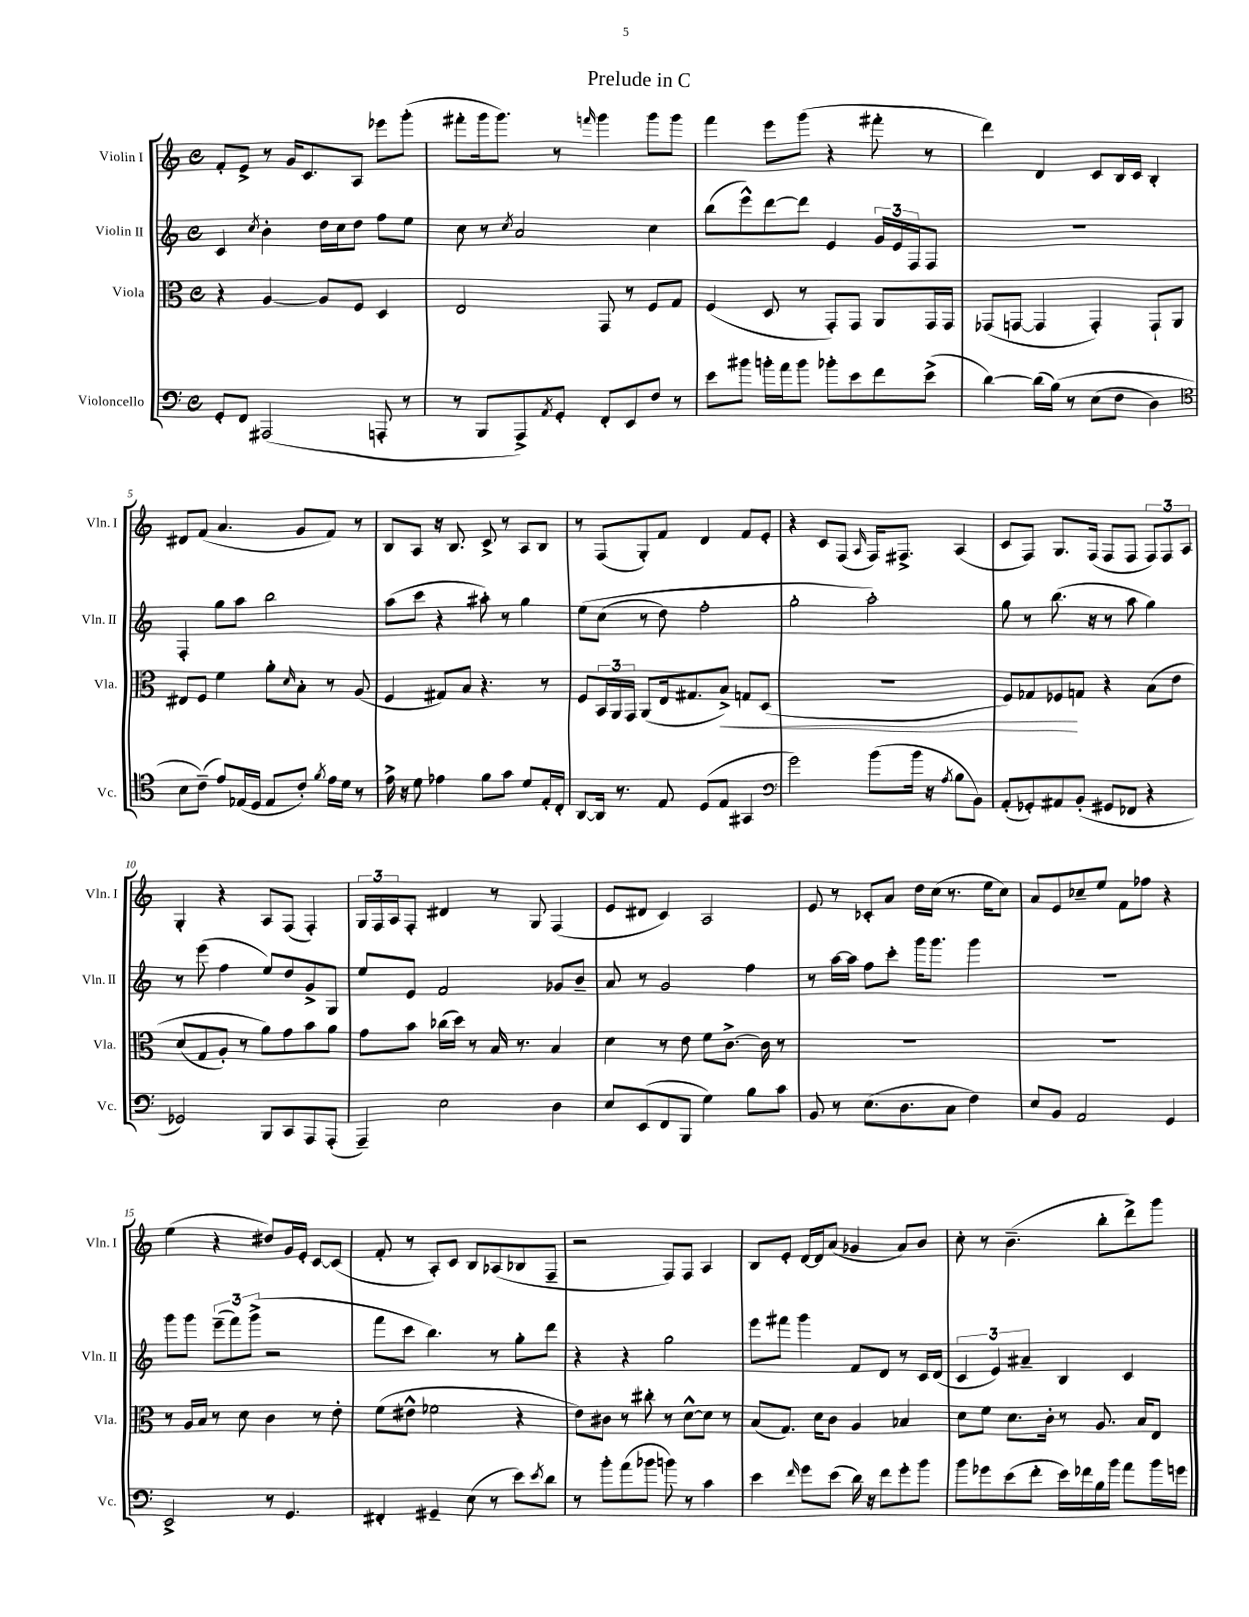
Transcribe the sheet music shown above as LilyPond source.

\header { title = "Prelude in C" }
<<
\new StaffGroup <<
\new Staff = "s0" \with { instrumentName = "Violin I" shortInstrumentName = "Vln. I" } {
    \clef treble \key c \major \defaultTimeSignature \time 4/4
    f'8-. e'8-> r8 g'16 c'8. a8 ees'''8 g'''8-.( |
    fis'''8-. g'''16 g'''8.) r8 \grace { f'''16 } g'''4 g'''8 g'''8 |
    f'''4 e'''8 g'''8( r4 fis'''8-. r8 |
    d'''4) d'4 c'8 b16 c'16 b4-. |
    dis'8 f'8( a'4. g'8 f'8) r8 |
    b8 a8 r16 b8. c'8-> r8 a8 b8 |
    r8 f8( g8-.) f'8 d'4 f'8 e'8-. |
    r4 c'8 f8( \grace { a16 } f16) fis8.-> a4( |
    c'8 f8) g8. f16( f8 f8 \tuplet 3/2 { f8) f8 a8 } |
    g4-. r4 a8 f8( f4-.) |
    \tuplet 3/2 { g16 f16 a16 } f8-. dis'4 r8 g8 f4( |
    e'8 dis'8 c'4) a2 |
    e'8 r8 ces'8-. a'8 d''16 c''16( r8. e''16 c''8) |
    a'8 e'8 ces''8-- e''8 f'8 fes''8 r4 |
    e''4( r4 dis''8) g'16 e'16-. c'8~ c'8( |
    f'8-. r8 a8-.) c'8 b8 aes8( bes8 f8-- |
    r2 f8) f8 a4 |
    b8 e'8-. d'16~ d'16 a'8( ges'4 a'8) b'8 |
    c''8-. r8 b'4.--( b''8-. d'''8->) g'''8 \bar "|." |
}
\new Staff = "s1" \with { instrumentName = "Violin II" shortInstrumentName = "Vln. II" } {
    \clef treble \key c \major \defaultTimeSignature \time 4/4
    c'4 \acciaccatura { c''8 } b'4-. d''16 c''16 d''8 f''8 e''8 |
    c''8 r8 \acciaccatura { c''8 } a'2 c''4 |
    b''8( e'''8-^) d'''8~ d'''8 e'4 \tuplet 3/2 { g'16 e'16 f16 } f8 |
    R1 |
    f4-. g''8 a''8 b''2 |
    a''8( c'''8 r4 ais''8-.) r8 g''4 |
    e''8\( c''8( r8 d''8) f''2-. |
    g''2-. a''2-.\) |
    g''8 r8 b''8.( r16 r8 a''8 g''4) |
    r8 e'''8( f''4 e''8) d''8 g'8-> g8 |
    e''8 e'8 f'2 ges'8 b'8-- |
    a'8 r8 g'2 f''4 |
    r8 a''16~ a''16 f''8 c'''8-. g'''16 g'''8. g'''4 |
    R1 |
    g'''8 g'''8 \tuplet 3/2 { e'''8--( f'''8) g'''8->( } r2 |
    f'''8 c'''8 b''4.) r8 g''8-. d'''8 |
    r4 r4 g''2 |
    e'''8 fis'''8 g'''4 f'8 d'8 r8 c'16 d'16( |
    \tuplet 3/2 { c'4 e'4) ais'4-- } b4 c'4 \bar "|." |
}
\new Staff = "s2" \with { instrumentName = "Viola" shortInstrumentName = "Vla." } {
    \clef alto \key c \major \defaultTimeSignature \time 4/4
    r4 a4~ a8 f8 d4 |
    e2 g,8 r8 f8 g8 |
    f4( d8 r8 g,8-.) g,8 a,8 g,16 g,16 |
    ges,8( g,8~ g,4 g,4-.) g,8-! a,8 |
    eis8 f8 f'4 a'8-. \grace { d'16 } b8-. r8 a8( |
    f4 gis8) b8 r4. r8 |
    f8 \tuplet 3/2 { b,16 a,16 g,16 } a,8( e16 gis8. b8->\<) g8 d8( |
    R1 |
    f8) ges8 fes8\! g8 r4 b8\( e'8 |
    d'8( g8 a8-.) r8 a'8\) g'8 b'8 a'8 |
    g'8 b'8 ces''16( d''16) r8 b16 r8. b4 |
    d'4 r8 e'8 f'8 c'8.~-> c'16 r8 |
    R1 |
    R1 |
    r8 a16 b16 r8 d'8 c'4 r8 e'8-. |
    f'8( eis'8-^ fes'2 r4 |
    e'8) cis'8 r8 cis''8-. r8 d'8~-^ d'8 r8 |
    b8( g8.) d'16 c'8 a4 bes4 |
    d'8 f'8 d'8. c'16-. r8 a8. b16 e8 \bar "|." |
}
\new Staff = "s3" \with { instrumentName = "Violoncello" shortInstrumentName = "Vc." } {
    \clef bass \key c \major \defaultTimeSignature \time 4/4
    g,8-. f,8 ais,,2( a,,8-. r8 |
    r8 b,,8 a,,8->) \acciaccatura { a,8 } g,8-. f,8-. e,8 f8 r8 |
    e'8 bis'8 b'16-. a'16 b'8 bes'8-. e'8 f'8 e'8->( |
    d'4~) d'16( b16)\( r8 e8( f8 d4) |
    \clef tenor b8 c'8--(\) e'8) ees16( d16 ees8 c'8-.) \acciaccatura { f'8 } e'16 d'16 r8 |
    e'16-> r16 d'8 ees'4 f'8 g'8 d'8 e16-. c16-. |
    a,8~ a,16 r8. e8 d8( e8 gis,4 |
    \clef bass g'2) b'8( b'16 r16 \acciaccatura { a8 } b8 b,8) |
    a,8-.( ges,8-.) ais,8 b,8-.( gis,8 fes,8 r4 |
    ges,2) b,,8 c,8 a,,8 a,,8-.( |
    a,,4--) e2 d4 |
    e8 e,8( f,8 b,,8 g4) b8 c'8 |
    b,8 r8 e8.( d8. c8 f4) |
    e8 b,8 a,2 g,4 |
    e,2-> r8 g,4. |
    fis,4-. gis,4-- e8( r8 e'8) \acciaccatura { e'8 } d'8 |
    r8 b'8-. a'8( bes'8 b'8) r8 c'4 |
    e'4 \grace { f'16 } g'8 e'8( d'16) r16 f'8 g'8-. b'8 |
    b'8 ges'8 e'8( f'8-. e'16) fes'16 b16 b'16 a'8 b'16 g'16 \bar "|." |
}
>>
>>
